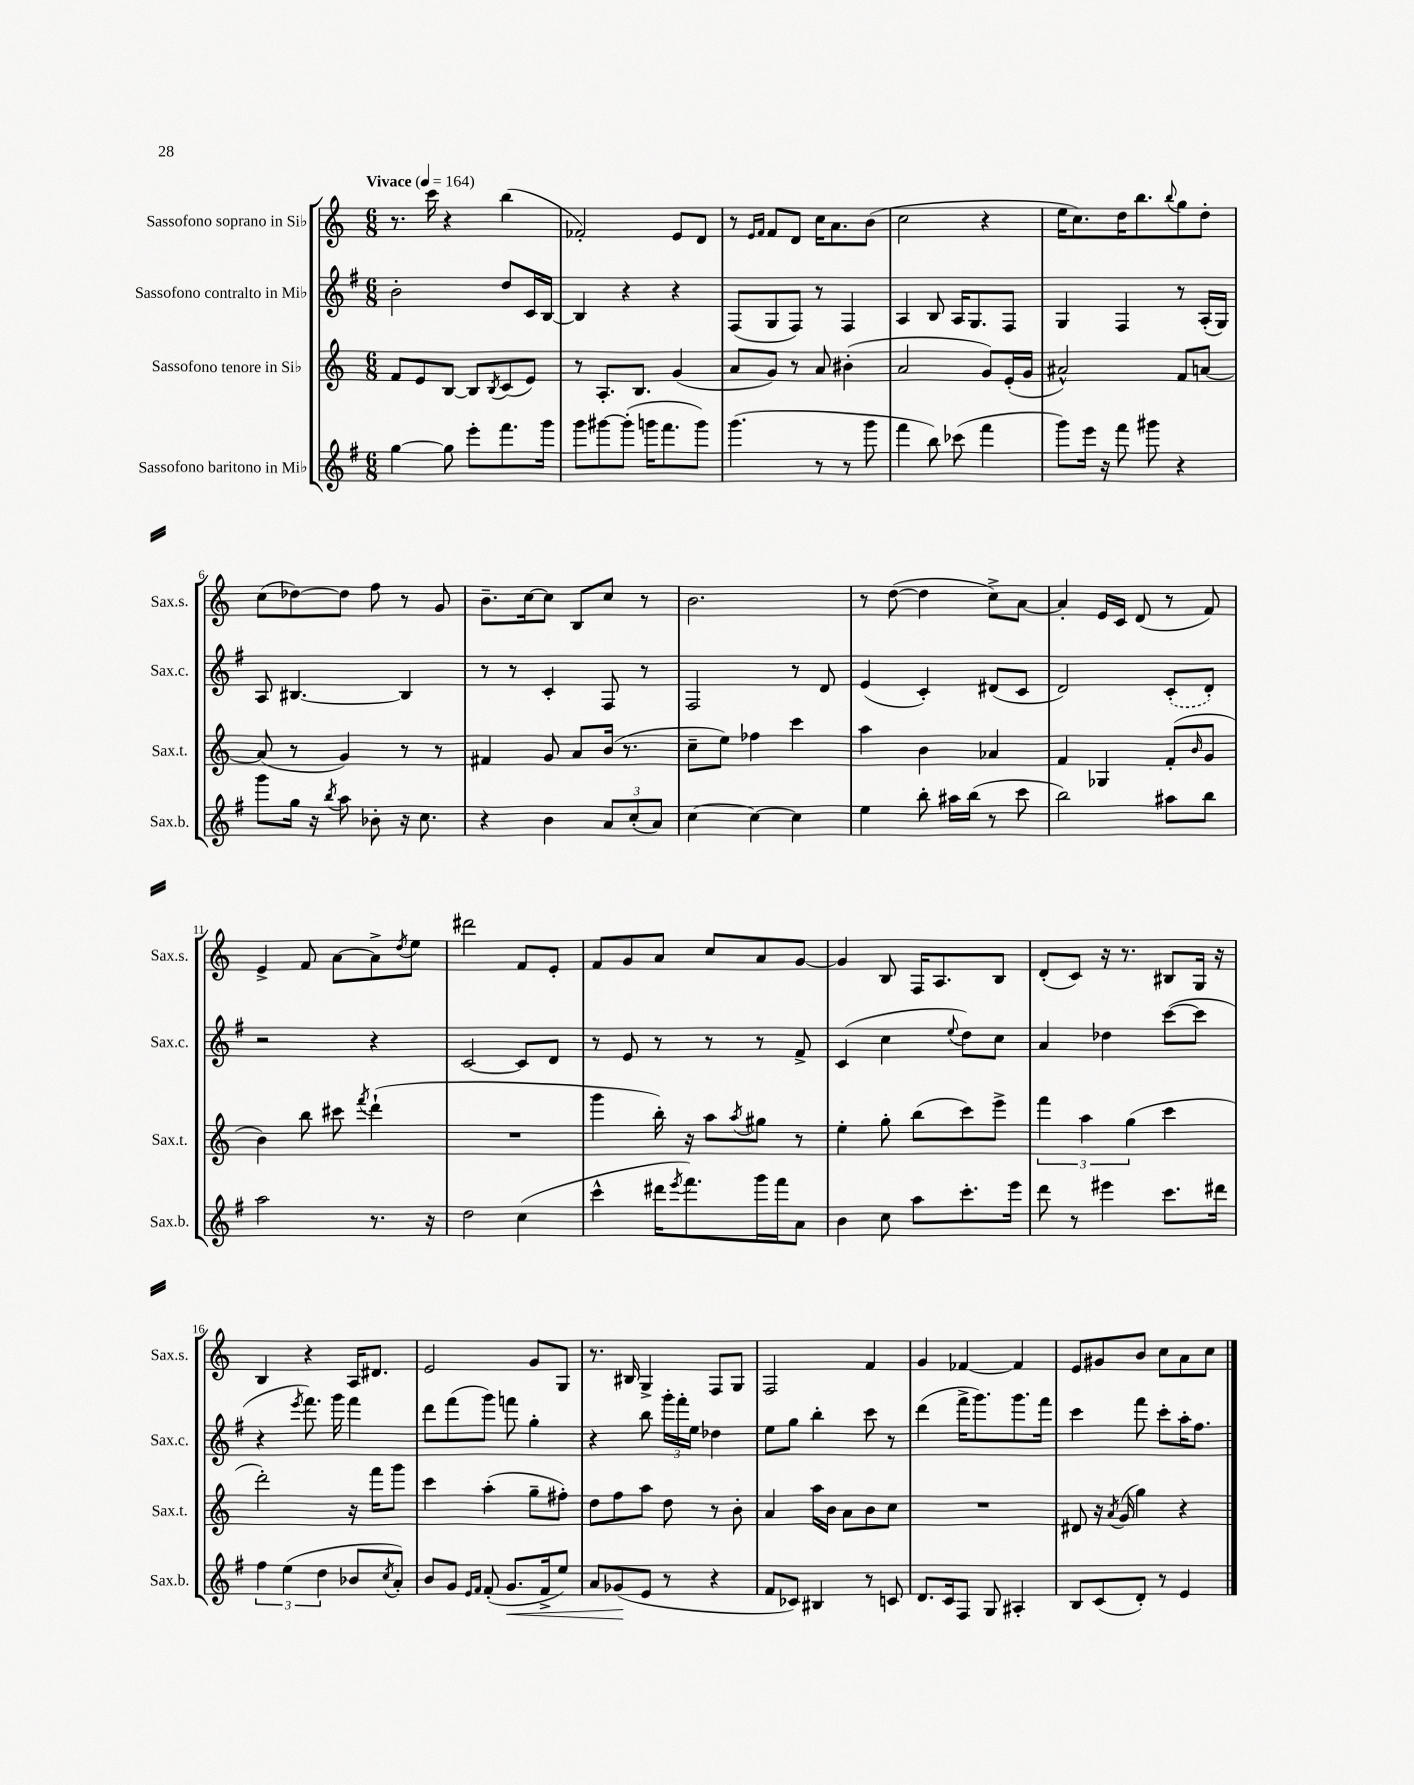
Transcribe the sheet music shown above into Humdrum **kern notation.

**kern	**dynam	**kern	**kern	**kern
*part4	*part4	*part3	*part2	*part1
*staff4	*staff4	*staff3	*staff2	*staff1
*I"Sassofono baritono in Mi♭	*	*I"Sassofono tenore in Si♭	*I"Sassofono contralto in Mi♭	*I"Sassofono soprano in Si♭
*I'Sax.b.	*	*I'Sax.t.	*I'Sax.c.	*I'Sax.s.
*clefG2	*	*clefG2	*clefG2	*clefG2
*k[f#]	*	*k[]	*k[f#]	*k[]
*M6/8	*	*M6/8	*M6/8	*M6/8
*MM164	*	*MM164	*MM164	*MM164
=1	=1	=1	=1	=1
!	!	!	!	!LO:TX:a:B:t=Vivace
[4gg\	.	8f/L	2b'\	8.r
.	.	8e/	.	.
.	.	.	.	16ccc\
8gg\]	.	[8B/J	.	4r
8eee'\L	.	8B/L]	.	.
.	.	8qB/	.	.
8.fff#\	.	(8c/	8dd/L	(4bb\
.	.	8e/J)	16c/L	.
16ggg\Jk	.	.	[16B/JJ	.
=2	=2	=2	=2	=2
8ggg\L	.	8r	4B/]	2f-X'/)
[8ggg#X\	.	8.A'/L	.	.
(8ggg#'\J]	.	.	4r	.
.	.	8.B/J	.	.
16gggn\KL	.	.	.	.
8.fff#\	.	.	.	.
.	.	(4g/	4r	8e/L
8ggg\J)	.	.	.	8d/J
=3	=3	=3	=3	=3
(4.ggg\	.	8a/L	(8F#/L	8r
.	.	.	.	16qqe/LL
.	.	.	.	16qqf/JJ
.	.	8g/J)	8G/	8f/L
.	.	8r	8F#/J)	8d/J
8r	.	8a/	8r	16cc\KL
.	.	.	.	8.a\
8r	.	(4b#X'\	4F#/	.
8ggg\	.	.	.	(8b\J
=4	=4	=4	=4	=4
4fff#\	.	2a/	4A/	2cc\
8bb\)	.	.	8B/	.
(8ccc-X\	.	.	16A/KL	.
.	.	.	8.G/	.
4fff#\	.	8g/L)	.	4r
.	.	(16e'/L	8F#/J	.
.	.	16g/JJ	.	.
=5	=5	=5	=5	=5
8ggg\L)	.	2a#X^^/)	4G/	16ee\KL
.	.	.	.	8.cc\)
16eee\Jk	.	.	.	.
16r	.	.	.	.
8fff#\	.	.	4F#/	16dd\K
.	.	.	.	8.bb\
8ggg#X\	.	.	.	.
.	.	.	.	8qqbb/
4r	.	8f/L	8r	8gg\
.	.	[8an/J	(16A'/LL	8dd'\J
.	.	.	16G/JJ)	.
!!LO:LB:g=z
=6	=6	=6	=6	=6
8ggg\L	.	(8a/]	8A/	(8cc\L
16gg\Jk	.	8r	[4.B#X/	[8dd-X\)
16r	.	.	.	.
8qbb/	.	.	.	.
8aa\	.	4g/)	.	8dd-\J]
8b-X'\	.	.	.	8ff\
16r	.	8r	4B#/]	8r
8.cc\	.	.	.	.
.	.	8r	.	8g/
=7	=7	=7	=7	=7
4r	.	4f#X/	8r	8.b~\L
.	.	.	8r	.
.	.	.	.	[16cc\k
4b\	.	8g/	4c'/	8cc\J]
.	.	8a/L	.	8B/L
12a/L	.	(16b/Jk	8F#/	8cc/J
.	.	8.r	.	.
(12cc'/	.	.	.	.
.	.	.	8r	8r
12a/J)	.	.	.	.
=8	=8	=8	=8	=8
[4cc\	.	8cc~\L	2F#/	2.b\
.	.	8ee\J)	.	.
4cc\_	.	4ff-X\	.	.
4cc\]	.	4ccc\	8r	.
.	.	.	8d/	.
=9	=9	=9	=9	=9
4ee\	.	4aa\	(4e/	8r
.	.	.	.	([8dd\
8bb'\	.	4b\	4c'/)	4dd\]
16aa#X\LL	.	.	.	.
(16bb\JJ	.	.	.	.
8r	.	4a-X/	(8d#X/L	8cc^\L)
8ccc\	.	.	8c/J	[8a\J
=10	=10	=10	=10	=10
2bb\)	.	4f/	2d/)	4a'/]
.	.	4G-X/	.	16e/LL
.	.	.	.	16c/JJ
.	.	.	.	(8d/
8aa#X\L	.	(8f'/L	(8c'/L	8r
.	.	16qqb/	.	.
8bb\J	.	8g/J	8d'/J)	8f/)
!!LO:LB:g=z
=11	=11	=11	=11	=11
2aa\	.	4b\)	2r	4e^/
.	.	8bb\	.	8f/
.	.	8ccc#X\	.	[8a\L
.	.	8qfff/	.	.
8.r	.	(4ddd`\	4r	8a^\]
.	.	.	.	8qdd/
.	.	.	.	8ee\J
16r	.	.	.	.
=12	=12	=12	=12	=12
2dd\	.	2.r	[2c/	2ddd#X\
(4cc\	.	.	8c/L]	8f/L
.	.	.	8d/J	8e'/J
=13	=13	=13	=13	=13
4ccc^^\	.	4ggg\	8r	8f/L
.	.	.	8e/	8g/
16ddd#X\KL	.	16bb'\)	8r	8a/J
8qeee/	.	.	.	.
8.fff#\)	.	16r	.	.
.	.	8aa\L	8r	8cc/L
.	.	8qaa/	.	.
16ggg\L	.	8gg#X\J	8r	8a/
16fff#\J	.	.	.	.
8a\J	.	8r	8f#^/	[8g/J
=14	=14	=14	=14	=14
4b\	.	4ee'\	(4c/	4g/]
8cc\	.	8gg'\	4cc\	8B/
8aa\L	.	(8bb\L	.	16F/KL
.	.	.	.	8.A/
.	.	.	8qqee/	.
8.ccc'\	.	8ccc\)	8dd\L)	.
.	.	8eee^\J	8cc\J	8B/J
16eee\Jk	.	.	.	.
=15	=15	=15	=15	=15
8ddd\	.	6fff\	4a/	(8d'/L
8r	.	.	.	8c/J)
.	.	6aa\	.	.
4eee#X\	.	.	4dd-X\	16r
.	.	.	.	8.r
.	.	(6gg\	.	.
8.ccc\L	.	4ccc\	([8ccc\L	8B#X/L
.	.	.	8ccc\J]	16G/Jk
16ddd#X\Jk	.	.	.	16r
!!LO:LB:g=z
=16	=16	=16	=16	=16
6ff#\	.	2ddd'\)	4r	4B/
(6ee\	.	.	.	.
.	.	.	8qeee/	.
.	.	.	8.fff#\)	4r
6dd\	.	.	.	.
.	.	.	16ggg\	.
8b-X/L	.	16r	4fff#\	16A/KL
.	.	16fff\KL	.	8.d#X/J
8qcc/	.	.	.	.
8a'/J)	.	8ggg\J	.	.
=17	=17	=17	=17	=17
8b/L	.	4ccc\	8ddd\L	2e/
8g/J	.	.	(8fff#\	.
16qqe/LL	.	.	.	.
16qqf#/JJ	.	.	.	.
(8f#'/	.	(4aa'\	8ggg\J)	.
!	!LO:HP:b	!	!	!
8.g/L	<	.	8fffn\	.
.	.	8gg~\L	4gg'\	8g/L
16f#^/k	.	.	.	.
8ee/J)	.	8ff#X'\J)	.	8G/J
=18	=18	=18	=18	=18
8a/L	.	8dd\L	4r	8.r
(8g-X/	.	8ff\	.	.
.	.	.	.	16B#X/
8e/J	[	8aa\J	8bb\	4G^/
8r	.	8dd\	24ggg'\LL	.
.	.	.	24fff#'\	.
.	.	.	24ee\JJ	.
4r	.	8r	4dd-X\	8F/L
.	.	8b'\	.	8G/J
=19	=19	=19	=19	=19
8f#/L	.	4a/	8ee\L	2F/
8c-X/J)	.	.	8gg\J	.
4B#X/	.	16aa\LL	4bb'\	.
.	.	16b\JJ	.	.
.	.	8a\L	.	.
8r	.	8b\	8ccc\	4f/
8cn/	.	8cc\J	8r	.
=20	=20	=20	=20	=20
8.d/L	.	2.r	(4ddd\	4g/
16c/k	.	.	.	.
8F#/J	.	.	16fff#^\KL	[4f-X/
.	.	.	8.ggg\)	.
8G/	.	.	.	.
4A#X'/	.	.	8.ggg\	4f-/]
.	.	.	16fff#\Jk	.
=21	=21	=21	=21	=21
8B/L	.	8d#X/	4ccc\	8e/L
(8c/	.	16r	.	8g#X/
.	.	8qa/	.	.
.	.	(16g/	.	.
8d'/J)	.	4gg\)	8fff#\	8b/J
8r	.	.	8ccc'\L	8cc\L
4e/	.	4r	16aa'\K	8a\
.	.	.	8.ff#\J	.
.	.	.	.	8cc\J
==	==	==	==	==
*-	*-	*-	*-	*-
